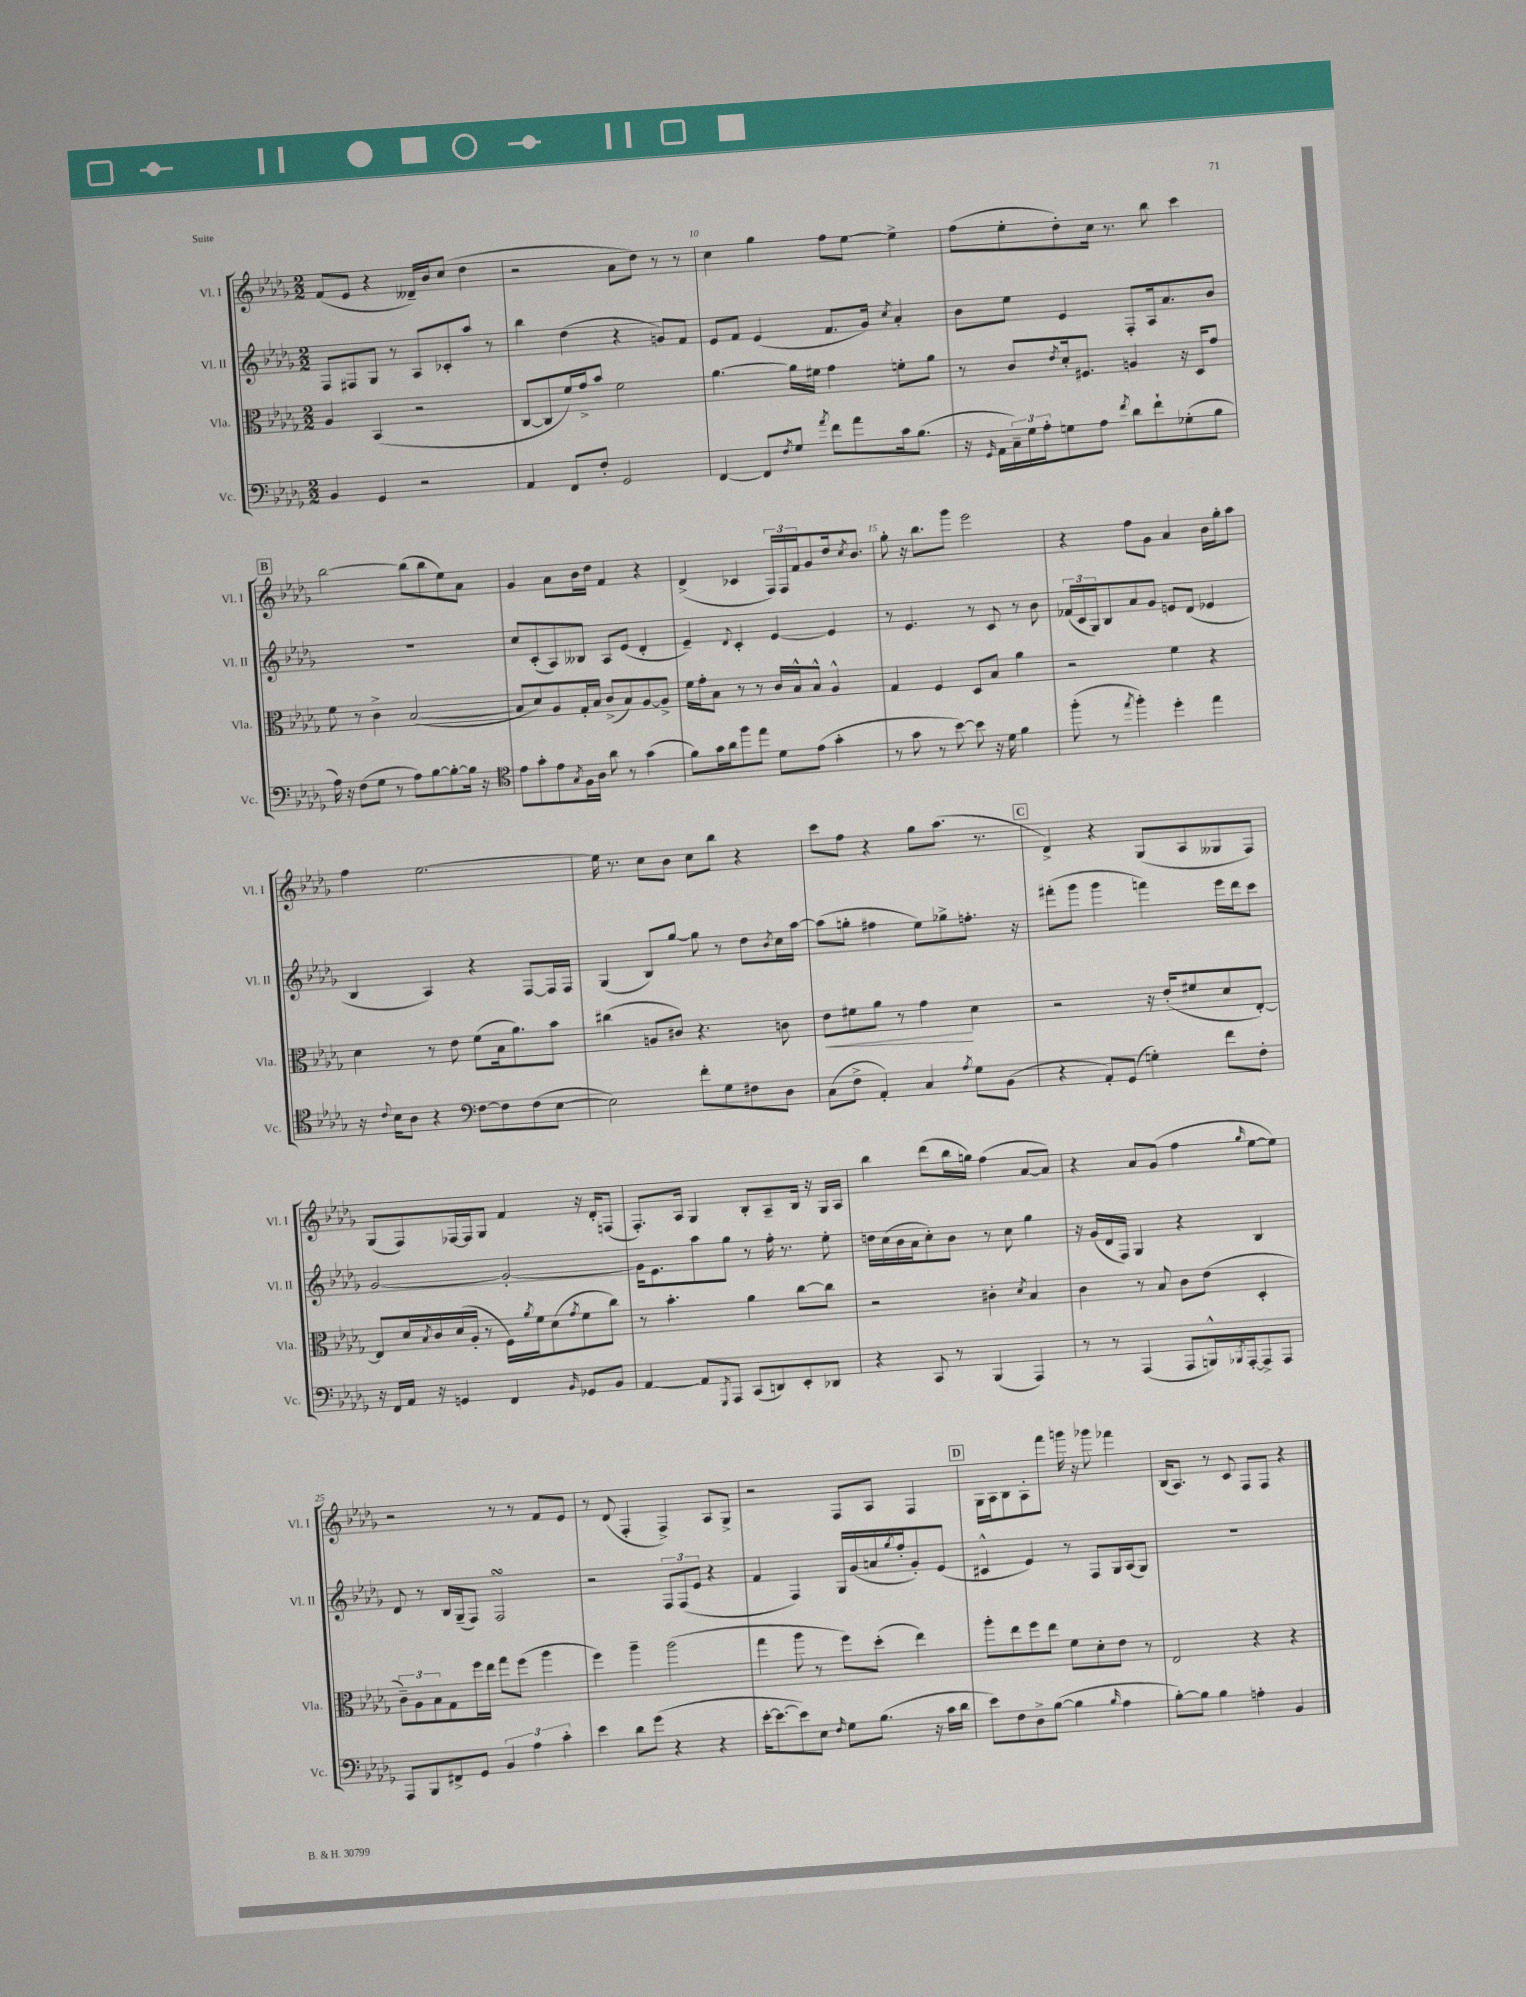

**kern	**kern	**kern	**kern
*staff4	*staff3	*staff2	*staff1
*clefF4	*clefC3	*clefG2	*clefG2
*k[b-e-a-d-g-]	*k[b-e-a-d-g-]	*k[b-e-a-d-g-]	*k[b-e-a-d-g-]
*M2/2	*M2/2	*M2/2	*M2/2
4BB-	4A-	8F	(8f
.	.	8F#	8e-
4GG-	(4BB-	8G-	4r
.	.	8r	.
2r	2r	8A-	16d--~)
.	.	.	16b-
.	.	8c-'	(8cc
.	.	8aa-	4dd-
.	.	8r	.
=	=	=	=
4AA-	[8C	4bb-	2r
.	8C]	.	.
8FF	16f)	(4dd-	.
.	16g-^	.	.
8F'	8b-	.	.
2GG-	2f	4r	8a-
.	.	.	8dd-)
.	.	8g)	8r
.	.	8f	8r
=	=	=	=
[4FF	[4.a-	8e-	4cc
.	.	8f	.
8FF]	.	(4e-	4gg-
8qF	.	.	.
8G-	16a-]	.	.
.	16f#	.	.
8qa-	.	.	.
8f	4g-	8.f	8ff
8a-	.	.	[8ee-
.	.	16g-)	.
.	.	8qcc	.
16c	8f'	4a-'	4ee-^]
(8.B-	.	.	.
.	8a-	.	.
=	=	=	=
16r	8r	8b-	(8ff
16qqGG-	.	.	.
16AA-	.	.	.
24C~)	8c	8ee-	8ee-'
24G-	.	.	.
24A-'	.	.	.
.	8qe-	.	.
8G	16d-'	4e-	8dd-')
.	8.F#	.	.
8A-	.	.	16cc
.	.	.	8.r
8qf	.	.	.
8d-	4A	8F'	.
8f`	.	16A-	8bb-
.	.	8.a-	.
(8G-'	16r	.	4ccc
.	16D-	.	.
8B-	8g-	8b-	.
=	=	=	=
16A-)	8f	1r	[2bb-
16r	.	.	.
(8F	8r	.	.
8G-	4c^	.	.
8r	.	.	.
8A-)	([2B-	.	(8bb-]
[8B-	.	.	8bb-
8B-'_	.	.	8ee-)
16B-]	.	.	8a-
16r	.	.	.
=	=	=	=
*clefC4	*	*	*
8e-	8B-]	8cc	4g-
8g-'	8d-)	(8c'	.
8e-	8A-	8A-)	8a-
8qG-	.	.	.
16F	16G-'	8B--	16b-
16A-	16B-	.	16dd-
8a-	(8c^	8A-	4f
8r	8B-)	(8e-	.
(4g-	[8A-	4d-'	4r
.	8A-^]	.	.
=	=	=	=
8f)	16f	4e-~)	(4d-^
.	16g-'	.	.
16g-	8B-	.	.
16a-	.	.	.
.	.	8qqd-	.
8ff	8r	4c'	4c-
8ee-	8r	.	.
8d-	16c	[4e-	24F)
.	.	.	24F
.	16B-^^	.	.
.	.	.	24f
(8e-	8B-^^	.	8g-
4g-'	4A-^^	4e-]	16dd-
.	.	.	8qcc
.	.	.	8.b-
=	=	=	=
8r	4G-	8r	8gg-'
8g-	.	4.e-	16r
.	.	.	8.bb-
8r	4F	.	.
[8b-)	.	.	8ggg-
8b-]	8D-	8r	2eee-
16r	8B-	8c	.
16d-	.	.	.
4f	4a-	8r	.
.	.	8b-	.
=	=	=	=
(8ff'	2r	(24f-	4r
.	.	24c	.
.	.	24G-)	.
8r	.	8B-	.
8qee-	.	.	.
4ff')	.	8a-	8ff
.	.	8g-	8g-
4dd-'	4f	8e	4a-
.	.	(8d-	.
4ee-	4r	4e-	16b-
.	.	.	16gg-'
.	.	.	8aa-
=	=	=	=
16r	4d-	4B-	4ff
8qqc	.	.	.
16B-	.	.	.
8A-	.	.	.
4r	8r	4A-)	[2.ee-
.	8e-	.	.
*clefF4	*	*	*
[8F	(8f	4r	.
8F]	16B-	.	.
.	8.a-)	.	.
(8F	.	[8F	.
[8E-	8b-	16F]	.
.	.	16F	.
=	=	=	=
2E-])	(4cc#	(4G-	16ee-]
.	.	.	8.r
.	8A	8B-)	8cc
.	8c#)	[8gg-	8b-
8f'	4.r	8gg-]	8cc
8G-	.	8r	8bb-
8F#	.	8dd-	4r
.	.	8qb-	.
8D-	8c	16cc	.
.	.	[16aa-	.
=	=	=	=
(8C	8e-	(8aa-]	8ccc
8F^	8f#	8gg'	8ff
4AA-')	8a-	4ff#	4r
.	8r	.	.
4C	4g-	8ee-)	8gg-
.	.	8gg-^	(8.aa-
8qA-	.	.	.
8G-	4d-	8.ff'	.
.	.	.	8.r
(8BB-	.	.	.
.	.	16r	.
=	=	=	=
4r	2r	(8fff#'	4d-^)
.	.	8ggg-	.
8AA-')	.	4ggg-	4r
(8GG-	.	.	.
4G')	16r	4fff)	(8G-
.	(16e-'	.	.
.	8f#	.	8A-
8f	8d-	16eee-	8G--
.	.	16ddd-	.
8F'	[8E-')	8ccc	8F)
=	=	=	=
16r	8E-]	[2g-	(8G-
16FF	.	.	.
16AA-	16d-	.	8F)
.	8qB-	.	.
16r	16c	.	.
4GG	(16d-	.	[16F-
.	16A-'	.	16F-]
.	8r	.	8G-
4FF	16F)	2g-'_	4f
.	8qa-	.	.
.	16f	.	.
.	(8d-	.	.
16qqBB-	8qg-	.	.
8GG-	8f	.	16r
.	.	.	16d-'
8BB-	8cc)	.	(8F
=	=	=	=
[4AA-	8r	16g-]	8.F')
.	.	8.e-	.
.	4.b-'	.	.
.	.	.	16A-
8AA-]	.	8aa-	4G-
8qGGG-	.	.	.
8AAA-	.	8gg-	.
(8CC	4a-	8r	8B-'
8DD)	.	16ff'	8A-~
.	.	8.r	.
8EE-'	[8cc	.	16B-
.	.	.	16r
8DD-	8cc]	8ee-'	16G-
.	.	.	16A-
=	=	=	=
4r	2r	16dd	4bb-
.	.	(16cc	.
.	.	16b-	.
.	.	16a-	.
8CC	.	8cc')	(8ddd-
8r	.	8b-	16bb-
.	.	.	16gg)
(4BBB-	4c#'	8r	(4ff
.	.	8cc	.
.	8qd-	.	.
4AAA-)	4B-	4gg-	[8a-
.	.	.	8a-])
=	=	=	=
8r	4c	16r	4r
.	.	(16g-	.
8r	.	16d-	.
.	.	16F)	.
(4AAA-	8r	4G-	8a-
.	8B-	.	(8g-
8AAA-	8c	4r	4ff
16BBB^^)	(8e-	.	.
8qBBB-	.	.	.
[16AAA-'	.	.	.
.	.	.	16qqgg-
8AAA-^]	4D-'	4B-	[8ee-
8AAA-	.	.	8ee-])
=	=	=	=
8AAA-	12c~)	8d-	2r
.	12A-	.	.
8BBB-	.	8r	.
.	12B-	.	.
8FF#^	8G-	16B-	.
.	.	(16G-~	.
8GG-	16ff	8F)	.
.	16ee-	.	.
6BB-	8gg-	2F	8r
.	(8ff	.	8r
6A-	.	.	.
.	4aa-	.	8f
6c'	.	.	.
.	.	.	8e-
=	=	=	=
4e-	4ff)	2r	8r
.	.	.	(8d-
8d-	4aa-~	.	4F'
(8g-	.	.	.
4r	(2aa-	12F	4F^)
.	.	(12F	.
.	.	12e-	.
4r	.	4r	8A-
.	.	.	8G-^
=	=	=	=
[16e-'	4gg-	4f	2r
8.e-_	.	.	.
8e-])	8aa-	4F)	.
8E-	8r	.	.
16qqF	.	.	.
8G-	8ff)	16G-	8F
.	.	(16g-	.
(8.B-	(8dd-'	16a	8A-
.	.	8qgg-	.
.	.	16ff'	.
.	4ee-)	8g-')	4F
16r	.	.	.
16c	.	(8e-	.
16d-	.	.	.
=	=	=	=
8e-)	8aa-'	4c#^^	16G-
.	.	.	16A-
8F	8ee-	.	8B-
8D-^	8ff	4e-)	8A-'
([8B-	8ee-	.	8fff
4B-]	8f	8r	16ggg
.	.	.	16r
.	8d-'	8F	8ggg-
16qqB-	.	.	.
4A-	8e-	16G-	4fff-
.	.	(16A-	.
.	8r	8G-)	.
=	=	=	=
[8B-')	2E-	1r	(16B-
.	.	.	8.A-)
8B-]	.	.	.
4B-	.	.	8r
.	.	.	8c
4A'	4r	.	8F
.	.	.	8F
4BB-	4r	.	4r
==	==	==	==
*-	*-	*-	*-
